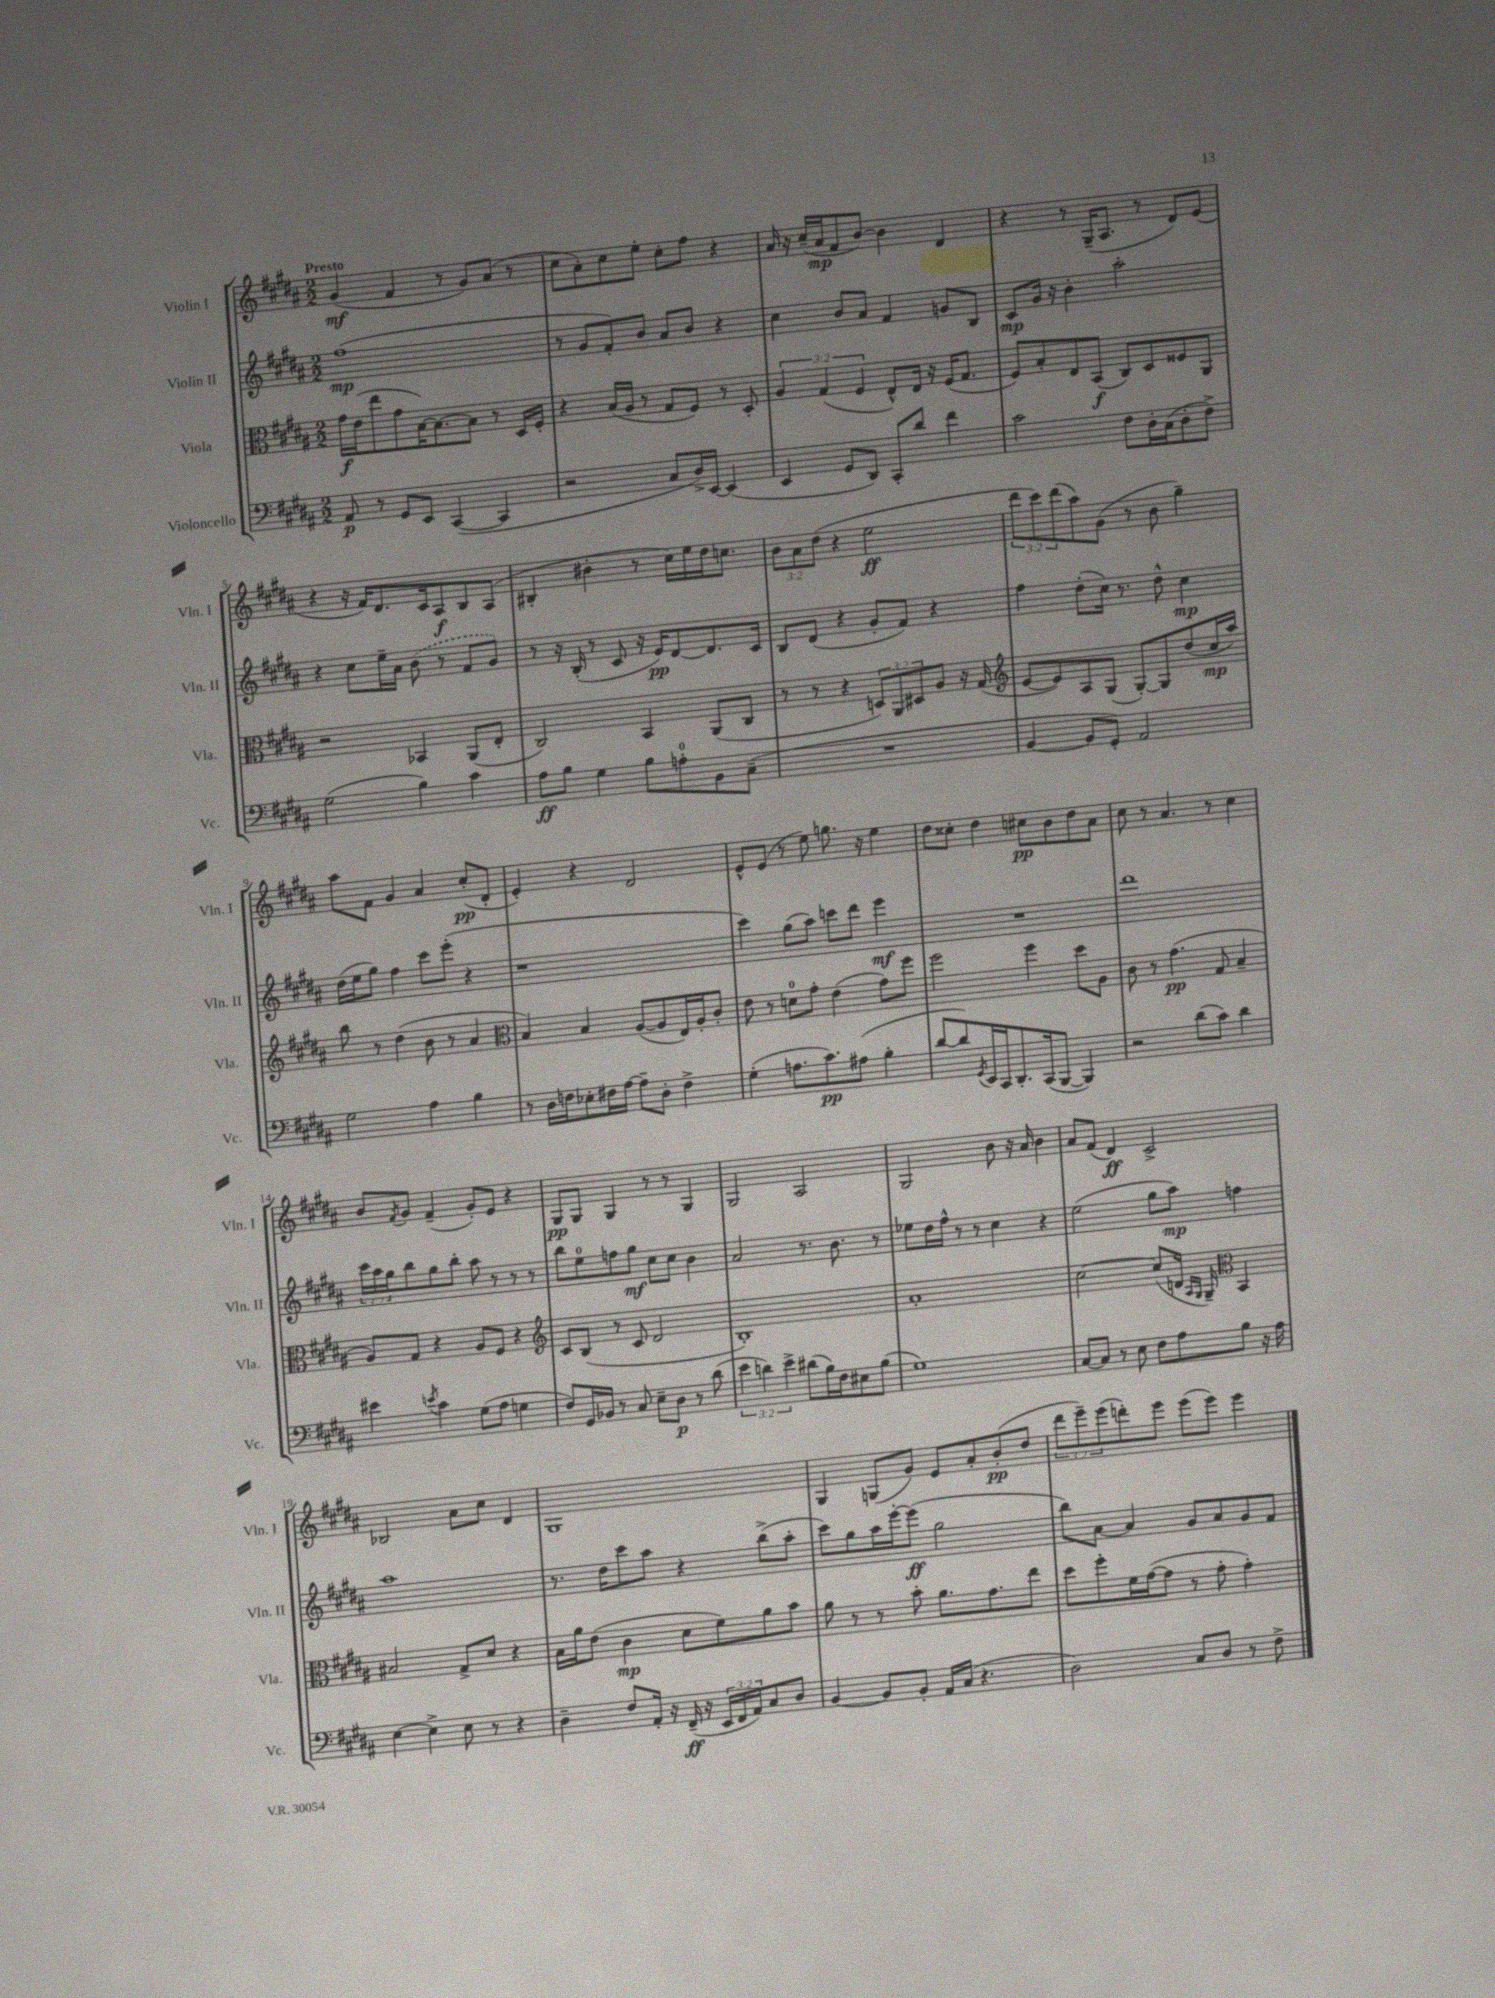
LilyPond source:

<<
\new StaffGroup <<
\new Staff = "s0" \with { instrumentName = "Violin I" shortInstrumentName = "Vln. I" } {
    \clef treble \key b \major \numericTimeSignature \time 2/2 \override Staff.TupletNumber.text = #tuplet-number::calc-fraction-text \tempo "Presto"
    gis'4\mf( fis'4 r8 gis'8) ais'8( r8 |
    cis''8 ais'8-.) cis''8 e''8-. cis''8-. fis''8 r4 |
    ais'16 r16 cis''16--( ais'16\mp fis'8 b'8~) b'4 dis'4 |
    r4 r8 gis16--( ais8. r8 dis'8) e'8( |
    r4 r16 fis'16) dis'8. cis'16 ais8\f b8 ais8( |
    bis4-. bis'4-. r8 cis''16) e''16 dis''16 c''8. |
    \tuplet 3/2 { b'8 ais'8 dis''8( } r4 e''2\ff |
    \tuplet 3/2 { dis'''8 cis'''8) dis'''8( } ais''8) gis'8( r8 b'8 gis''4--) |
    ais''8 fis'8 gis'4 ais'4 cis''8-.\pp( dis'8-. |
    e'4-.) r4 dis'2 |
    e'8-^ e'8( r8 e''8) g''8. r16 e''4 |
    dis''8 cisis''8-. dis''4 cis''8\pp b'8 dis''8 ais'8 |
    cis''8 r8 ais'4. r8 cis''4 |
    b'8 \acciaccatura { fis'8 } gis'8 fis'4--( gis'8-.) e'8 r4 |
    gis8\pp gis8 gis4 r8 r8 gis4 |
    gis2 ais2 |
    gis2 b'8 r16 ais'16 b'4 |
    ais'8 fis'8( dis'4\ff) cis'2-> |
    bes2 ais'8 cis''8 dis'4 |
    gis1 |
    gis4 g8( gis'8) e'8 ais'8-. b'8-.\pp( dis''8 |
    \tuplet 3/2 { dis'''8 e'''8--) e'''8( } d'''8-.) e'''8 e'''8( e'''8) e'''4 \bar "|." |
}
\new Staff = "s1" \with { instrumentName = "Violin II" shortInstrumentName = "Vln. II" } {
    \clef treble \key b \major \numericTimeSignature \time 2/2 \override Staff.TupletNumber.text = #tuplet-number::calc-fraction-text
    fis''1\mp( |
    r8 gis'8 fis'8-.) b'8 ais'8 b'8 r4 |
    cis''4 b'8 ais'8 fis'4 g'8 b8 |
    cis'8\mp gis'16 r16 b'4-. ais''2-. |
    r4 cis''8 e''16-- ais'16 \once \slurDashed b'8( r8 fis'8 gis'8) |
    r8 r16 b16-.( r8 cis'8 r16 e'16\pp) dis'8~ dis'8. cis'16 |
    b8 dis'8( r4 gis'8-. fis'8) r4 |
    fis''4 dis''8-.( cis''16) r8. dis''8-^ cis''4\mp |
    dis''16( e''16 gis''8) fis''4 cis'''8 e'''8-.( r4 |
    r1 |
    cis'''4) gis''8( ais''8) c'''8 dis'''8 e'''4\mf |
    R1 |
    dis'''1 |
    \tuplet 3/2 { cis'''16 ais''16 gis''16 } b''8 gis''8 b''8-. ais''8 r8 r8 r8 |
    b''8 e''8-0 f''8 gis''8\mf cis''8 cis''8 b'4 |
    ais'2 r8. b'8. r8 |
    ees''8 dis''16 fis''16-^ r8 r8 cis''4 r4 |
    e''2( gis''8 ais''8\mp) f''4 |
    ais''1 |
    r8. dis''16 cis'''8 ais''8 r4 b''8->( ais''8-. |
    cis'''8) gis''8 ais''16 e'''16~-. e'''8\ff( gis''2 |
    b''8) ais'8~ ais'4 gis'8 ais'8 gis'8 fis'8 \bar "|." |
}
\new Staff = "s2" \with { instrumentName = "Viola" shortInstrumentName = "Vla." } {
    \clef alto \key b \major \numericTimeSignature \time 2/2 \override Staff.TupletNumber.text = #tuplet-number::calc-fraction-text
    gis'16\f e'16( e''8 gis'8 b16~) b8.~ b8 r8 dis16 fis16-. |
    r4 b16( ais16 r8 gis8 fis8) r8 dis8-. |
    \tuplet 3/2 { ais4 gis4( fis4 } e8-^) e16 r16 fis16( gis8. |
    fis8) b8-. e8 b,8\f( cis8) dis8 fisis8 ais,8 |
    r2 bes,4 ais,8( e8-. |
    cis2) b,4 ais,8( cis8 |
    r8 r8 r4 \tuplet 3/2 { d8) ais,8 dis8 } ais8 r16 gis16( |
    \clef treble e'8~ e'8) ais8 gis8( gis8~-.) gis8 dis''8( cis''16\mp ais''16) |
    b''8 r8 dis''4( b'8 r8 ais'4 |
    \clef alto b4) b4 ais8~( ais8 e16) ais16-. cis'8-. |
    e'8 r8 d'8-0 gis'8-. e'4( gis'8) fis''8 |
    fis''2 fis''4 dis''8 ais8 |
    cis'8 r8 gis'4.\pp( gis8 b4-- |
    ais8) gis8 r4 ais8 fis8 r4 |
    \clef treble cis'8 b8( r8 cis'8 dis'2 |
    b1-.) |
    ais'1-. |
    cis''2~ cis''8( d'16 \grace { ais16 gis16 } gis16--) \clef alto b,4 |
    bis2 gis8-> dis'8 r4 |
    b16 ais'16 e'8( cis'4\mp dis'8 fis'8) ais'8 b'8 |
    ais'8 r8 r8 b'8-. ais'8. gis'8. e''8 |
    dis''8 fis''8-. fis'16 gis'16~( gis'8 r8 gis'8-. gis'4-.) \bar "|." |
}
\new Staff = "s3" \with { instrumentName = "Violoncello" shortInstrumentName = "Vc." } {
    \clef bass \key b \major \numericTimeSignature \time 2/2 \override Staff.TupletNumber.text = #tuplet-number::calc-fraction-text
    ais,8\p r8 gis,8 e,8 cis,4~( cis,4 |
    r2 cis8 dis16->) e,16~ e,4( |
    e,4 gis,8 dis,8) cis,8-. dis'8 fis'4 |
    cis'2 fis8 dis16-. cis16( dis8-. fis8->) |
    gis2( b4) cis'4 |
    ais8\ff b8 gis4 b8 a8-0-. b,8 cis8--( |
    R1 |
    b,4~ b,8 gis,8-.) ais,2 |
    gis2 ais4 b4 |
    r8 dis16 f16 ees8-. fis16 ais16~ ais8-- dis8-. fis4-> |
    gis4-.( a8. cis'8.\pp) ais8( b4-. |
    dis'8~ dis'8) \acciaccatura { gis,8 } e,16 cis,16 dis,8.-. cis,16( b,,8~ b,,4) |
    r2 dis'8( cis'8) dis'4 |
    eis'4 \acciaccatura { e'8 } cis'4 gis8( ais8 g4 |
    fis8) gis,16 bes,16 r8 cis8 e8-- dis8\p r8 dis'8( |
    \tuplet 3/2 { e'4 d'4) e'4-> } dis'8( b16) fis16 eis8 b8( |
    gis1) |
    cis8~ cis8 r8 e8 fis8 ais8 b8 r16 ais16 |
    e4~ e4-> e8 r8 r4 |
    dis4-- fis8 ais,16-. r16 fis,16--\ff( r16 \tuplet 3/2 { e,16 fis,16 ais,16) } cis8 dis8 |
    b,4~ b,8 b,8-. ais,16 cis16( r4. |
    dis2) cis8 dis8 r8 fis8-> \bar "|." |
}
>>
>>
